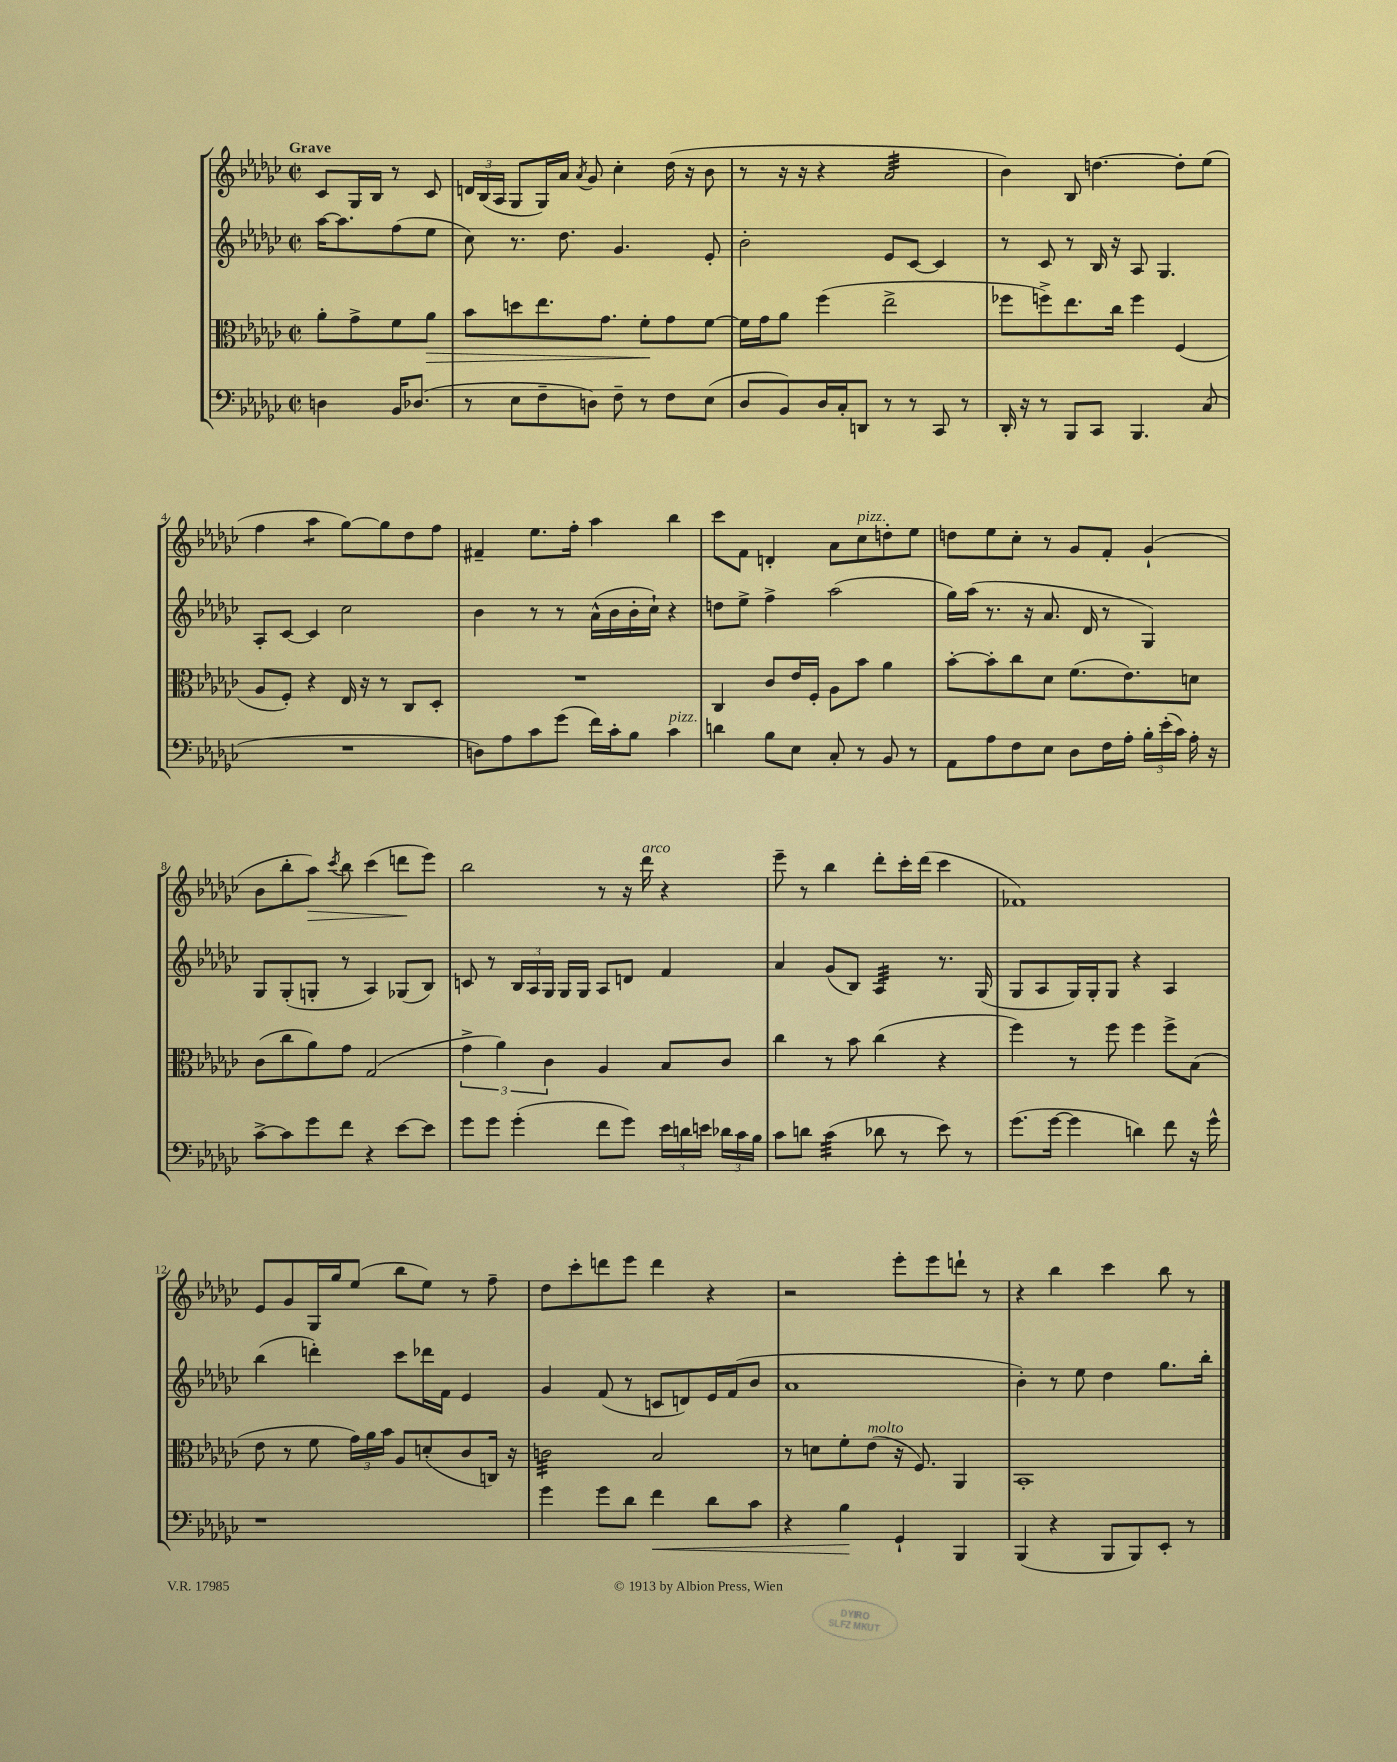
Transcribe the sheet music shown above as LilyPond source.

<<
\new StaffGroup <<
\new Staff = "s0" {
    \clef treble \key ges \major \defaultTimeSignature \time 2/2 \partial 2 \tempo "Grave"
    \autoBeamOff ces'8[ ges16 bes16] r8 ces'8 |
    \tuplet 3/2 { d'16[ bes16( aes16] } ges8[ ges16) aes'16] \acciaccatura { aes'8 } ges'8 ces''4-. des''16( r16 bes'8 |
    r8 r16 r16 r4 aes'2:32 |
    bes'4) bes8 d''4.~ d''8[-. ees''8]( |
    f''4 aes''4:8 ges''8[~) ges''8 des''8 f''8] |
    fis'4-- ees''8.[ f''16]-. aes''4 bes''4 |
    ces'''8[ f'8] d'4-. aes'8[ ces''8^\markup { \italic "pizz." } d''8-. ees''8] |
    d''8[ ees''8 ces''8]-. r8 ges'8[ f'8]-. ges'4-!( |
    bes'8[ bes''8-. aes''8]\>) \acciaccatura { ces'''8 } bes''8 ces'''4( d'''8[\! ees'''8]) |
    bes''2 r8 r16 des'''16^\markup { \italic "arco" } r4 |
    ees'''8-- r8 bes''4 des'''8[-. ces'''16-. des'''16]( ces'''4 |
    fes'1) |
    ees'8[ ges'8 ges16 ges''16 ees''8]( bes''8[ ees''8]) r8 f''8-- |
    des''8[ ces'''8-. d'''8 ees'''8] d'''4 r4 |
    r2 ees'''8[-. ees'''8 d'''8]-! r8 |
    r4 bes''4 ces'''4 bes''8 r8 \bar "|." |
}
\new Staff = "s1" {
    \clef treble \key ges \major \defaultTimeSignature \time 2/2 \partial 2
    \autoBeamOff aes''16[~ aes''8. f''8( ees''8] |
    ces''8) r8. des''8. ges'4. ees'8-. |
    bes'2-. ees'8[ ces'8]~ ces'4 |
    r8 ces'8 r8 bes16 r16 aes8 ges4. |
    aes8[-. ces'8]~ ces'4 ces''2 |
    bes'4 r8 r8 aes'16[-^( bes'16 bes'16-. ces''16]-!) r4 |
    d''8[ ees''8]-> f''4-> aes''2( |
    ges''16[) aes''16]( r8. r16 aes'8. des'16 r8 ges4) |
    ges8[ ges8-.( g8]-. r8 aes4) ges8[( bes8]) |
    c'8 r8 \tuplet 3/2 { bes16[ aes16 ges16] } ges16[ ges16] aes8[ d'8] f'4 |
    aes'4 ges'8[( bes8]) aes4:32 r8. ges16( |
    ges8[ aes8 ges16) ges16-. ges8] r4 aes4 |
    bes''4( d'''4-.) ces'''8[ des'''16 f'16] ees'4 |
    ges'4 f'8( r8 c'8[ d'8) ees'16 f'16( bes'8] |
    aes'1 |
    bes'4-.) r8 ees''8 des''4 ges''8.[ bes''16]-. \bar "|." |
}
\new Staff = "s2" {
    \clef alto \key ges \major \defaultTimeSignature \time 2/2 \partial 2
    \autoBeamOff aes'8[-. ges'8-> f'8 aes'8]\> |
    bes'8[ d''8 ees''8. ges'8.] f'8[-.\! ges'8 f'8]~ |
    f'16[ ges'16 aes'8] f''4( ees''2-> |
    fes''8[ f''8->) ees''8. ces''16] f''4 f4( |
    aes8[ f8]-.) r4 ees16 r16 r8 ces8[ des8]-. |
    R1 |
    ces4 ces'8[ ees'16 f16]-. aes8[ bes'8] aes'4 |
    bes'8[~-. bes'8-. ces''8 des'8] f'8.[( ees'8.) d'8] |
    ces'8[( ces''8 aes'8) ges'8] ges2( |
    \tuplet 3/2 { ges'4-> aes'4) ces'4 } aes4 bes8[ ces'8] |
    ces''4 r8 bes'8 ces''4( r4 |
    f''4) r8 f''8 f''4 f''8[-> bes8]( |
    ees'8 r8 f'8 \tuplet 3/2 { ges'16[) aes'16 bes'16] } aes8[ d'8-.( ces'8 c16]) r16 |
    c'2:32 bes2 |
    r8 d'8[ f'8-. ees'8]^\markup { \italic "molto" }( r16 f8.) aes,4 |
    bes,1-. \bar "|." |
}
\new Staff = "s3" {
    \clef bass \key ges \major \defaultTimeSignature \time 2/2 \partial 2
    \autoBeamOff d4 bes,16[ des8.]( |
    r8 ees8[ f8-- d8]) f8-- r8 f8[ ees8]( |
    des8[ bes,8) des16 ces16-. d,8] r8 r8 ces,8 r8 |
    des,16-. r16 r8 bes,,8[ ces,8] bes,,4. ces8( |
    R1 |
    d8[) aes8 ces'8 ges'8]( f'16[) ces'16-. bes8] ces'4^\markup { \italic "pizz." } |
    d'4 bes8[ ees8] ces8-. r8 bes,8 r8 |
    aes,8[ aes8 f8 ees8] des8[ f16 aes16]-. \tuplet 3/2 { bes16[-. ees'16-.( ces'16]) } aes16-. r16 |
    ces'8[~-> ces'8 ges'8 f'8] r4 ees'8[~ ees'8] |
    ges'8[ ges'8] ges'4-.( f'8[ ges'8]) \tuplet 3/2 { ees'16[ d'16 e'16] } \tuplet 3/2 { des'16[ ces'16 bes16] } |
    ces'8[ d'8] ces'4:32( des'8 r8 ees'8) r8 |
    ges'8.[( ges'16]~ ges'4 d'4) f'8 r16 ges'16-^ |
    r1 |
    ges'4 ges'8[ des'8] f'4\< des'8[ ces'8] |
    r4 bes4\! ges,4-! bes,,4 |
    bes,,4( r4 bes,,8[ bes,,8) ees,8]-. r8 \bar "|." |
}
>>
>>
